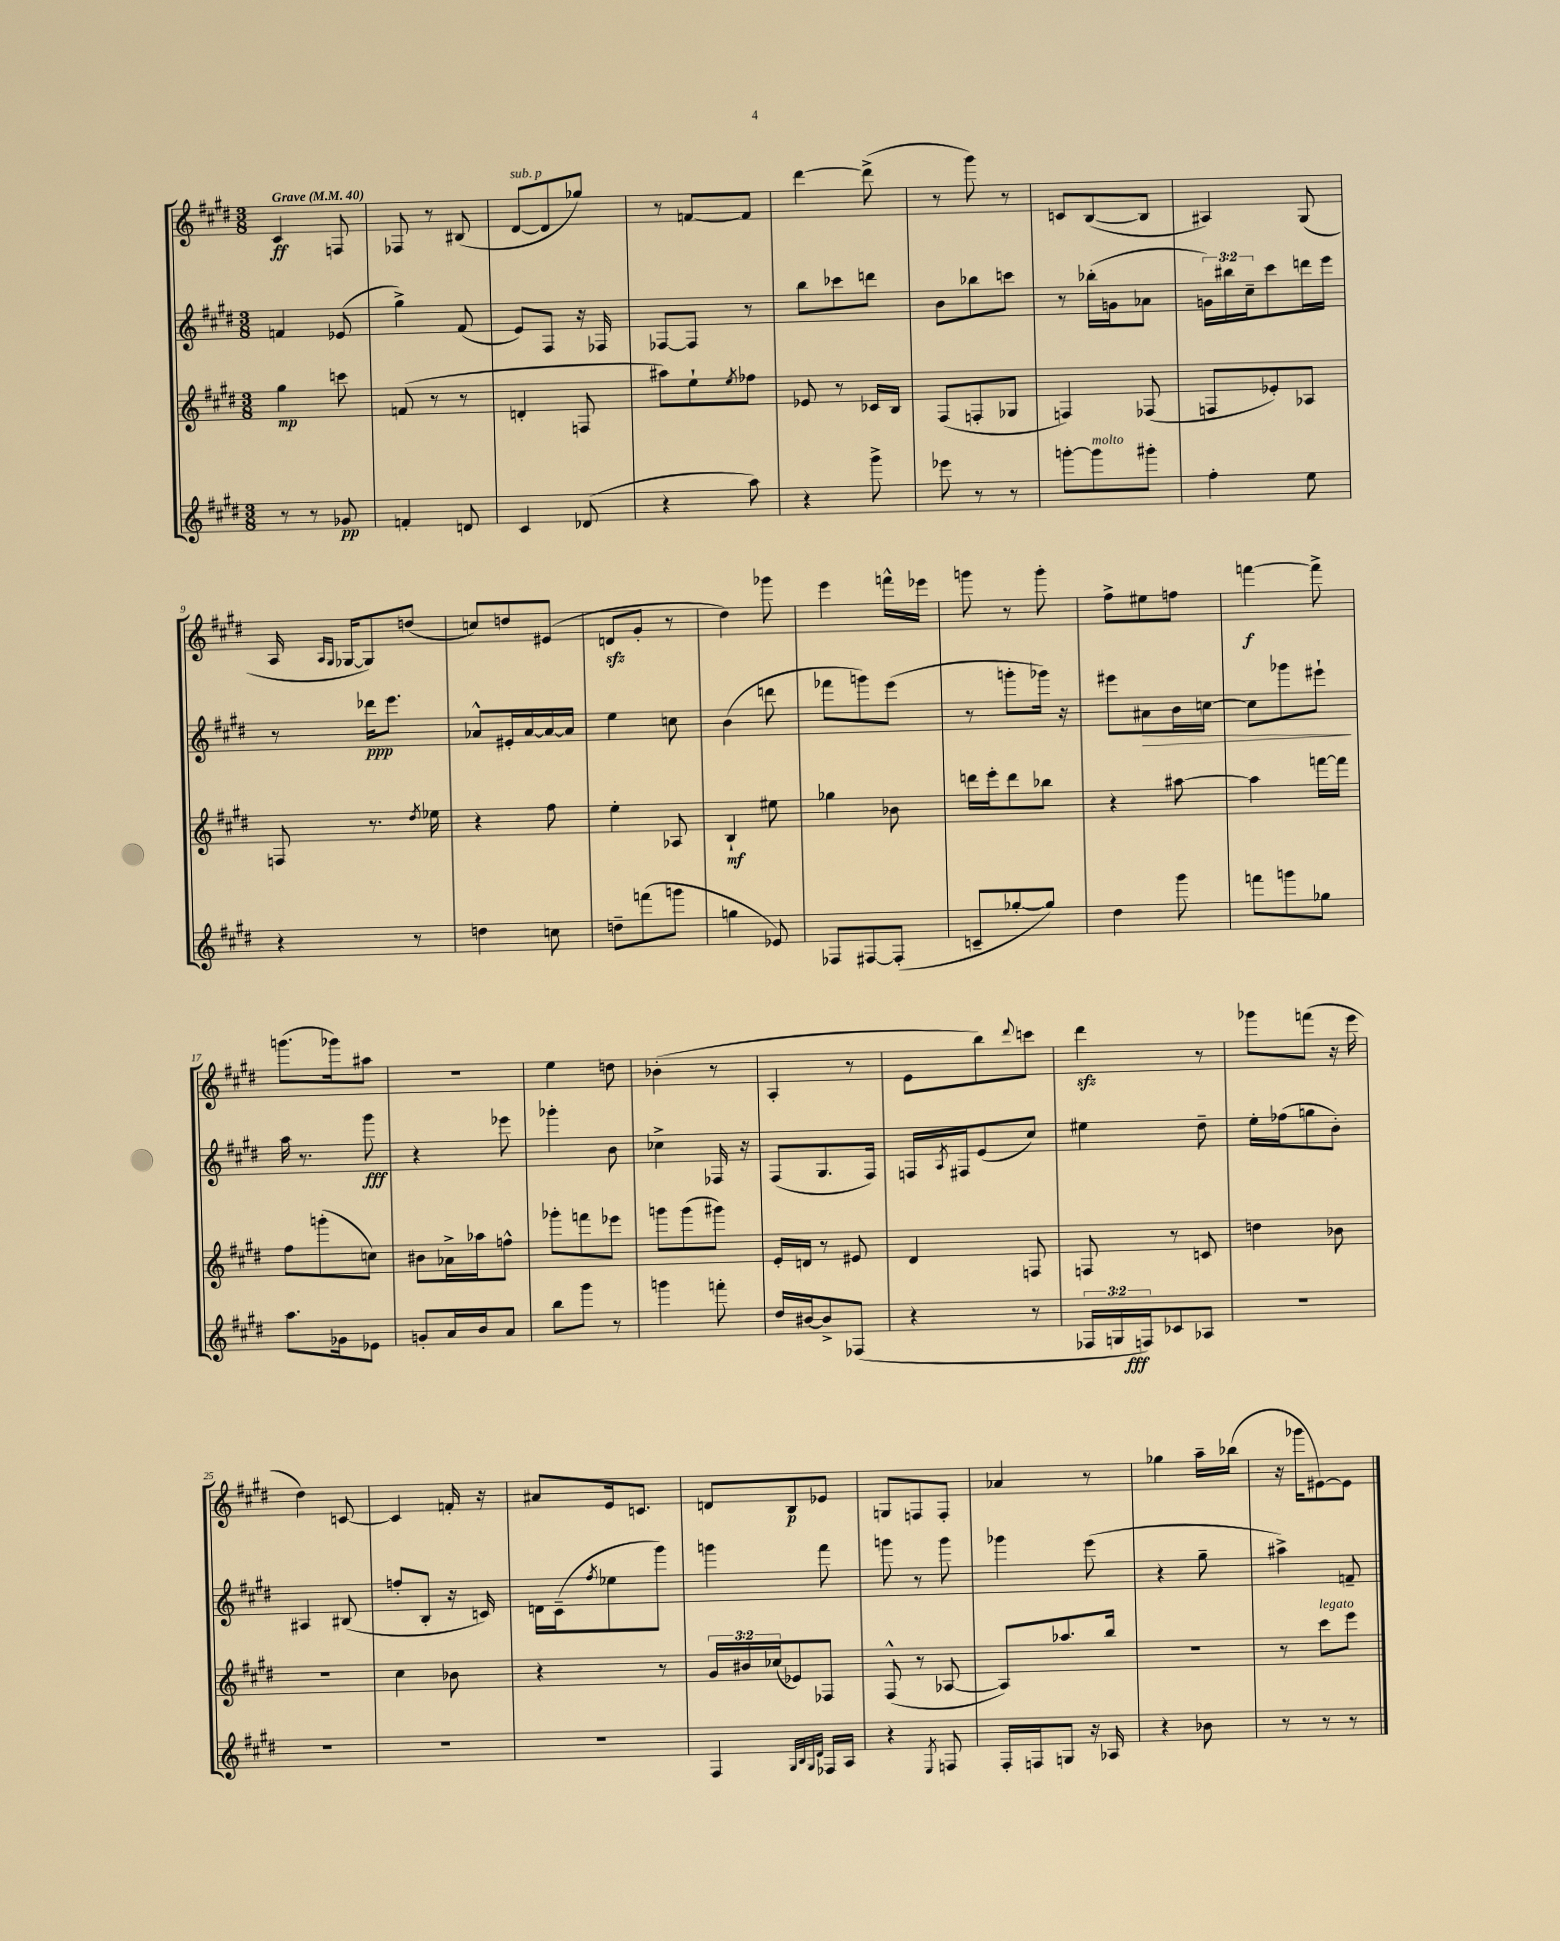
<<
\new StaffGroup <<
\new Staff = "s0" {
    \clef treble \key e \major \numericTimeSignature \time 3/8 \tempo "Grave" 4 = 40
    cis'4\ff f8 |
    fes8 r8 bis8( |
    dis'8~^\markup { \italic "sub. p" } dis'8 ges''8) |
    r8 f'8~ f'8 |
    dis'''4~ dis'''8->( |
    r8 gis'''8) r8 |
    c'8 b8~( b8 |
    ais4) gis8( |
    a16 \grace { a16 gis16 } ges16~ ges8) d''8( |
    c''8) d''8 eis'8( |
    d'8\sfz gis'8-. r8 |
    dis''4) ges'''8 |
    e'''4 f'''16-^ ees'''16 |
    g'''8 r8 g'''8-. |
    fis''8-> eis''8 f''8 |
    f'''4~\f f'''8-> |
    g'''8.( ges'''16) ais''8 |
    R4. |
    e''4 d''8 |
    bes'4-.( r8 |
    a4-. r8 |
    e'8 b''8) \appoggiatura { dis'''8 } c'''8 |
    dis'''4\sfz r8 |
    ges'''8 f'''8( r16 e'''16 |
    dis''4) c'8~ |
    c'4 f'16-. r16 |
    ais'8 e'16 c'8. |
    d'8 b8\p ees'8 |
    g8 f8 f8-. |
    aes'4 r8 |
    ges''4 a''16-- bes''16( |
    r16 ges'''16 eis'8~) eis'8 \bar "|." |
}
\new Staff = "s1" {
    \clef treble \key e \major \numericTimeSignature \time 3/8 \override Staff.TupletNumber.text = #tuplet-number::calc-fraction-text
    f'4 ees'8( |
    gis''4->) fis'8( |
    e'8) fis8 r16 fes16 |
    fes8~ fes8 r8 |
    b''8 ces'''8 d'''8 |
    b'8 bes''8 c'''8 |
    r8 bes''16-.( g'16 aes'8 |
    \tuplet 3/2 { g'16) bis''16 cis''16-- } cis'''8 d'''16 e'''16 |
    r8 des'''16\ppp e'''8. |
    aes'8-^ eis'16-. aes'16~ aes'16~ aes'16 |
    e''4 c''8 |
    b'4( d'''8 |
    fes'''8 g'''8) e'''8( |
    r8 g'''8-. ges'''16) r16 |
    eis'''8 ais'8\> b'16 c''16~ |
    c''8 ges'''8 eis'''8-!\! |
    a''16 r8. gis'''8\fff |
    r4 ees'''8 |
    ges'''4-. b'8 |
    ces''4-> fes16 r16 |
    fis8( gis8. fis16) |
    f16 \acciaccatura { a8 } fis16 e'8( cis''8) |
    eis''4 dis''8-- |
    e''16-. fes''16( g''8 b'8-.) |
    ais4 bis8( |
    f''8-. b8-. r16 c'16) |
    d'16 cis'16--( \acciaccatura { fis''8 } ees''8 gis'''8) |
    g'''4 fis'''8 |
    g'''8 r8 g'''8 |
    ges'''4 e'''8( |
    r4 gis''8-- |
    ais''4->) f'8-- \bar "|." |
}
\new Staff = "s2" {
    \clef treble \key e \major \numericTimeSignature \time 3/8 \override Staff.TupletNumber.text = #tuplet-number::calc-fraction-text
    gis''4\mp c'''8 |
    f'8( r8 r8 |
    d'4-. f8 |
    ais''8) e''8-! \acciaccatura { e''8 } fes''8 |
    ees'8 r8 ces'16 b16 |
    fis8( f8-. ges8 |
    f4) fes8( |
    f8 ees'8-.) aes8 |
    f8 r8. \acciaccatura { dis''8 } ees''16 |
    r4 fis''8 |
    e''4-. aes8 |
    b4-!\mf eis''8 |
    ges''4 bes'8 |
    d'''16 e'''16-. d'''8 bes''8 |
    r4 ais''8~ |
    ais''4 f'''16~ f'''16 |
    fis''8 g'''8-.( c''8) |
    bis'8 aes'16-> aes''16 f''8-^ |
    ges'''8-. f'''8 ees'''8 |
    g'''8 g'''8( gis'''8) |
    e'16-. d'16 r8 eis'8 |
    dis'4 f8 |
    f8 r8 c'8 |
    d''4 bes'8 |
    R4. |
    cis''4 bes'8 |
    r4 r8 |
    \tuplet 3/2 { gis'16 bis'16 ces''16( } ees'8) fes8 |
    fis8-^( r8 aes8~ |
    aes8) aes''8. b''16 |
    r4. |
    r8 cis'''8^\markup { \italic "legato" } e'''8 \bar "|." |
}
\new Staff = "s3" {
    \clef treble \key e \major \numericTimeSignature \time 3/8 \override Staff.TupletNumber.text = #tuplet-number::calc-fraction-text
    r8 r8 ges'8\pp |
    f'4-. d'8 |
    cis'4 des'8( |
    r4 a''8) |
    r4 gis'''8-> |
    ees'''8 r8 r8 |
    g'''8~-. g'''8^\markup { \italic "molto" } gis'''8-. |
    fis''4-. e''8 |
    r4 r8 |
    d''4 c''8 |
    d''8-- f'''8( g'''8 |
    g''4 ees'8) |
    fes8 fis8~ fis8-.( |
    c'8-- ges''8~-. ges''8) |
    dis''4 gis'''8 |
    f'''8 g'''8 ges''8 |
    a''8. ges'16 ees'8 |
    g'8-. a'16 b'16 a'8 |
    b''8 gis'''8 r8 |
    g'''4 f'''8-. |
    dis''16 bis'16~ bis'8-> fes8( |
    r4 r8 |
    \tuplet 3/2 { fes16 g16 f16\fff) } ces'8 aes8 |
    R4. |
    R4. |
    R4. |
    R4. |
    fis4 \grace { gis32 b32 gis32 dis'32 } fes16 a16 |
    r4 \acciaccatura { e8 } f8 |
    fis16-. f16 g8 r16 aes16 |
    r4 bes'8 |
    r8 r8 r8 \bar "|." |
}
>>
>>
